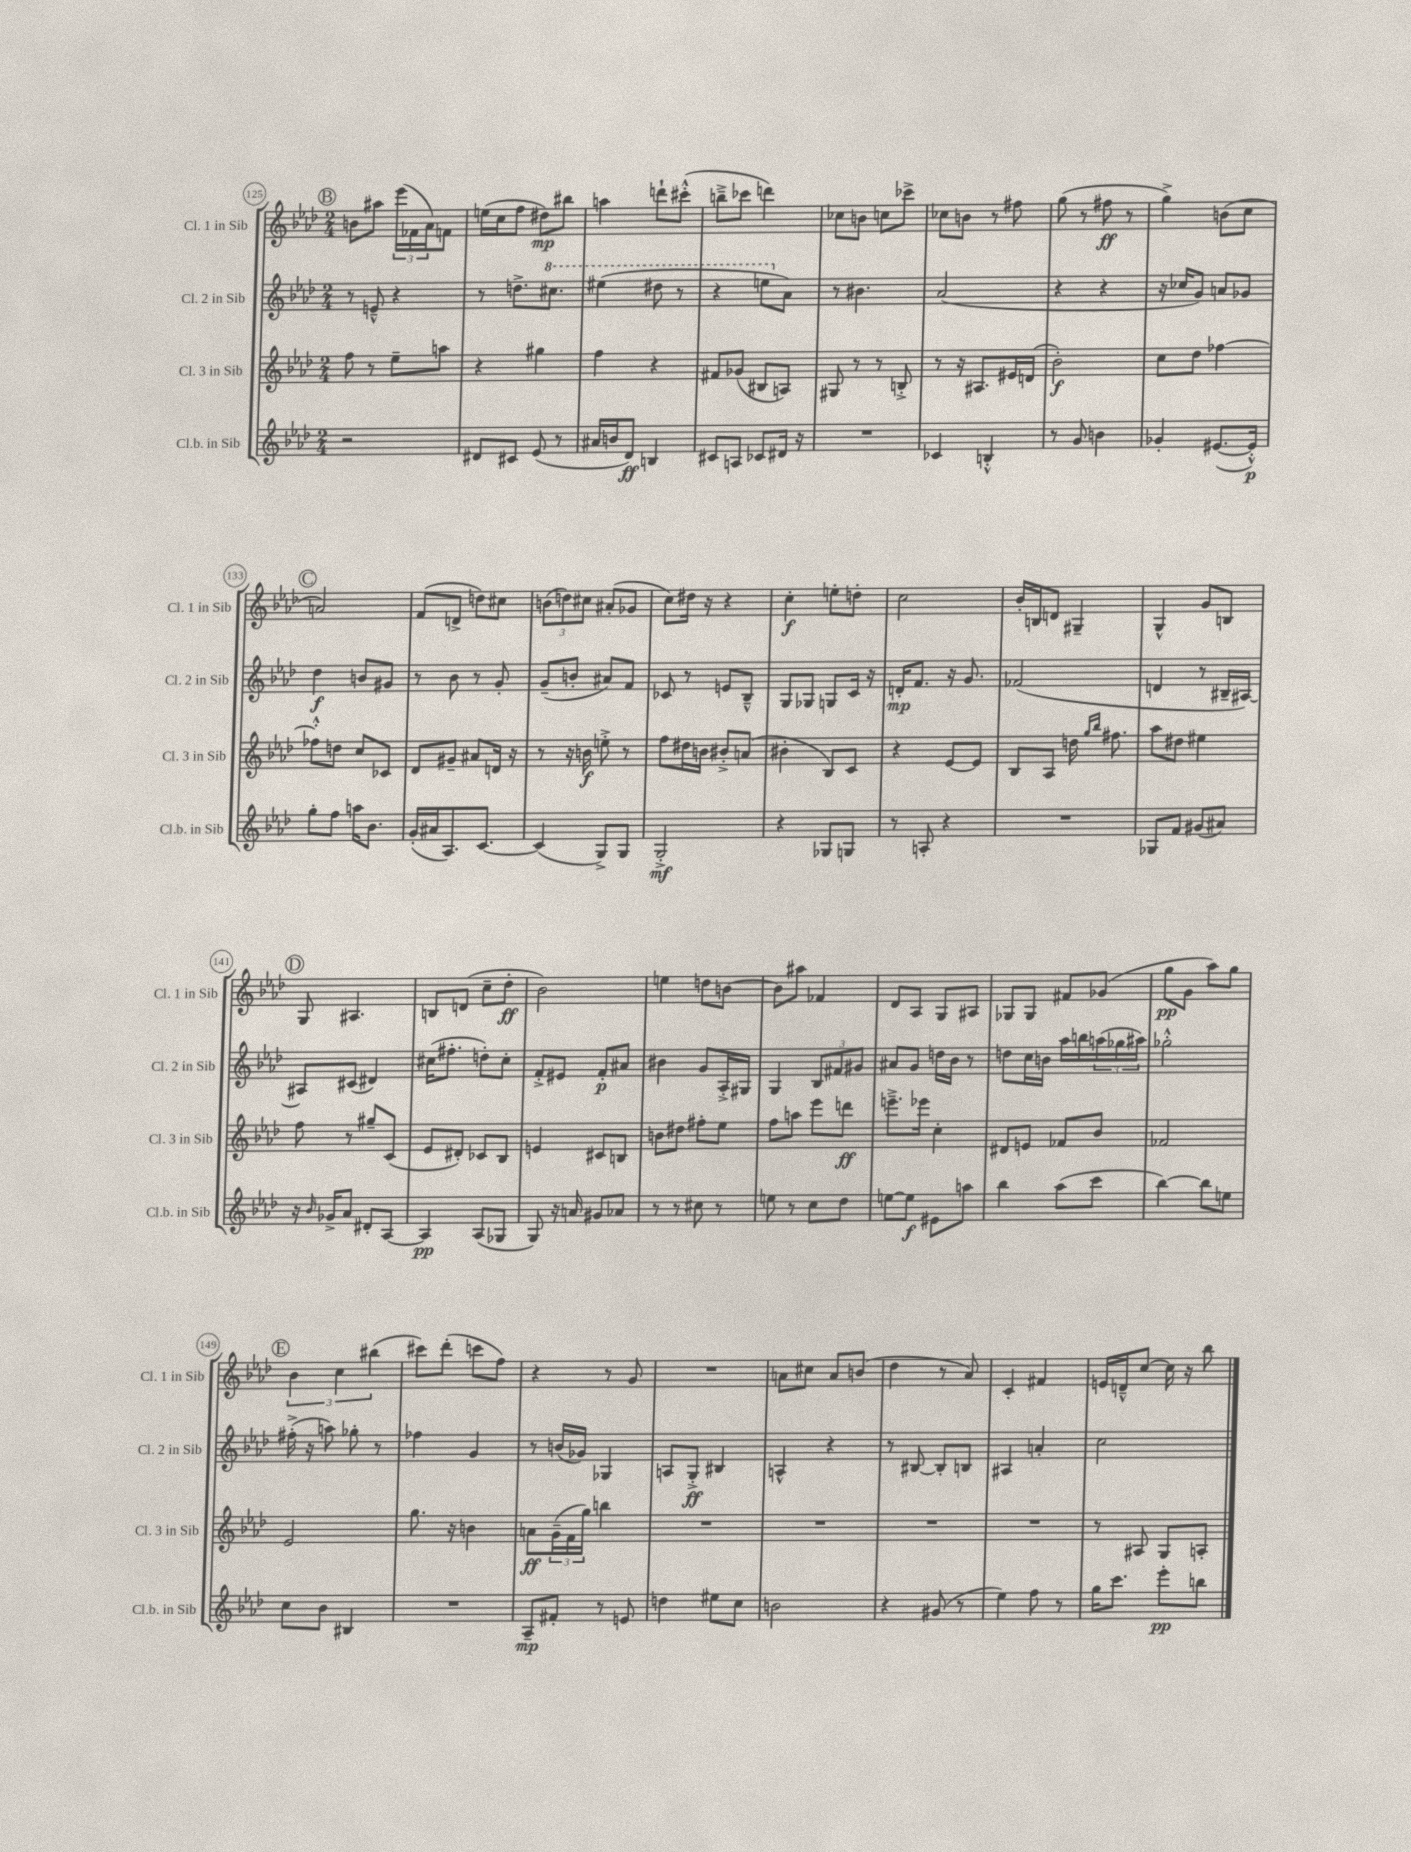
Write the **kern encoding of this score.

**kern	**kern	**kern	**kern
*staff4	*staff3	*staff2	*staff1
*clefG2	*clefG2	*clefG2	*clefG2
*k[b-e-a-d-]	*k[b-e-a-d-]	*k[b-e-a-d-]	*k[b-e-a-d-]
*M2/4	*M2/4	*M2/4	*M2/4
2r	8ff	8r	8b
.	8r	8e~^^	8aa#
.	8ee-~	4r	(24eee-
.	.	.	24f-
.	.	.	24a-)
.	8aa	.	8f
=	=	=	=
8d#	4r	8r	(16ee
.	.	.	16cc
8c#	.	8.dd^	8ff
(8e-	4gg#	.	8dd#)
.	.	8.ccc#	.
8r	.	.	8bb#
=	=	=	=
16a#	4ff	(4eee#	4aa
16b	.	.	.
8d-)	.	.	.
4B	4r	8ddd#	8ddd`
.	.	8r	(8ccc#'^^
=	=	=	=
8c#	8f#	4r	8bb~^
8A	(8g-	.	8ccc-
8c-	8B#	8eee	4ddd)
16d#	8A)	8a-)	.
16r	.	.	.
=	=	=	=
2r	8G#	8r	8cc-
.	8r	4.b#	8b
.	8r	.	8cc
.	8B'^	.	8ccc-^
=	=	=	=
4c-	8r	(2a-	8cc-
.	16r	.	8b
.	8.A#	.	.
4B'^^	.	.	8r
.	16e#	.	8ff#
.	(16d	.	.
=	=	=	=
8r	2b-')	4r	(8gg
8g	.	.	8r
4b	.	4r	8ff#
.	.	.	8r
=	=	=	=
4g-'	8cc	16r	4gg^)
.	.	16cc-	.
.	8dd-	8g)	.
([8.e#	[4ff-	8a	(8b
.	.	8g-	8cc
16e#'^^])	.	.	.
=	=	=	=
8gg'	8ff-'^^]	4dd-	2a)
8ff	8dd	.	.
16aa	8cc	8b	.
8.b-	.	.	.
.	8c-	8g#	.
=	=	=	=
(16g'	8d-	8r	(8f
16a#	.	.	.
8.A-)	8g#~	8b-	8d^
.	8a#	8r	8dd)
[8.c	.	.	.
.	16d	8g'	8cc#
.	16r	.	.
=	=	=	=
(4c]	8r	(8g~	(12b
.	.	.	12dd)
.	16r	8b'	.
.	.	.	12cc#
.	16b	.	.
8G^)	8ee'^	8a#)	(8a#'
8G	8r	8f	8g-
=	=	=	=
2G'^	8ff	8c-	8cc)
.	16dd#	8r	16dd#
.	16b	.	16r
.	8b#'^	8e	4r
.	(8a	8B-~^^	.
=	=	=	=
4r	4b#'	8G	4cc'
.	.	8G-	.
8G-	8B-)	8G	8ee'
8G	8c	16c	8dd'
.	.	16r	.
=	=	=	=
8r	4r	16d'	2cc
.	.	8.f	.
8A'	.	.	.
4r	[8e-	16r	.
.	.	8.g	.
.	8e-]	.	.
=	=	=	=
2r	8B-	(2f-	16b-'
.	.	.	16B
.	8A-	.	8d
.	16dd	.	4G#~
.	16qqgg	.	.
.	16qqbb-	.	.
.	8.ff#	.	.
=	=	=	=
8G-	8aa-	4d	4G^^
8f	8dd#	.	.
(8g#	4ee#	8r	8g
8a#)	.	16B#~	8B
.	.	[16A#)	.
=	=	=	=
16r	8ff	8A#]	8G
16qqb-	.	.	.
16g-^	.	.	.
8a-	8r	(8c#	4.A#
8d#'	8gg#~	4d#)	.
[8A-	(8c	.	.
=	=	=	=
4A-]	8e-	(16cc#	8B
.	.	8.ff#'	.
.	8d#')	.	(8d
(8A-	8c-	8dd')	8cc~
8G-	8B-	8cc#'	8dd-'
=	=	=	=
8G)	4e	8f'^	2b-)
16r	.	8e#	.
16a	.	.	.
8g#	8c#	8f'	.
8a-	8B	8a#	.
=	=	=	=
8r	8b	4b#	4ee
8r	8dd#	.	.
8cc#	8ff#'	8g	8dd
8r	8ee-	16A-'^	[8b
.	.	16G#	.
=	=	=	=
8ee	8ff	4G	8b]
8r	8aa	.	8aa#
8cc	8eee-	12B-	4f-
.	.	12f#	.
8dd-	8ddd	.	.
.	.	12g#	.
=	=	=	=
[8ee	8.eee~^	8a#	8d-
8ee]	.	8g	8A-
.	16eee-	.	.
8e#	4cc'	16dd	8G
.	.	16b-	.
8aa	.	8r	8A#
=	=	=	=
4bb-	8d#	8dd	8G-
.	8e	16cc	8G-
.	.	16b	.
(8aa-	8f-	16aa-	8f#
.	.	16bb	.
8ccc	8b-	(24aa	(8g-
.	.	24gg-	.
.	.	24aa#)	.
=	=	=	=
[4bb-)	2f-	2gg-'^^	8gg
.	.	.	8g
8bb-]	.	.	8aa-)
8ee	.	.	8gg
=	=	=	=
8cc	2e-	(16ff#'^	6b-
.	.	16r	.
8b-	.	8aa)	.
.	.	.	6cc
4B#	.	8gg-'	.
.	.	.	(6bb#
.	.	8r	.
=	=	=	=
2r	8.gg	4ff-	8ccc#)
.	.	.	(8ddd-'
.	16r	.	.
.	4b	4g	8ccc
.	.	.	8ff)
=	=	=	=
8A-~	8a	8r	4r
8f#'	(24g~	(16b	.
.	24f	.	.
.	.	16g-)	.
.	24gg)	.	.
8r	4bb	4G-	8r
8e	.	.	8g
=	=	=	=
4dd	2r	8A	2r
.	.	8G'^	.
8ee#	.	4B#	.
8cc	.	.	.
=	=	=	=
2b	2r	4A^^	8a
.	.	.	8cc#
.	.	4r	8a
.	.	.	(8b
=	=	=	=
4r	2r	8r	4dd-
.	.	[8B#	.
(8g#	.	8B#']	8r
8r	.	8B	8a-)
=	=	=	=
4ee-)	2r	4A#	4c'
8ff	.	4a'	4f#
8r	.	.	.
=	=	=	=
16gg	8r	2cc	16e
8.ccc	.	.	16d~^^
.	8A#	.	[8cc
8eee-'	8G	.	16cc]
.	.	.	16r
8bb	8A'	.	8bb-
==	==	==	==
*-	*-	*-	*-
